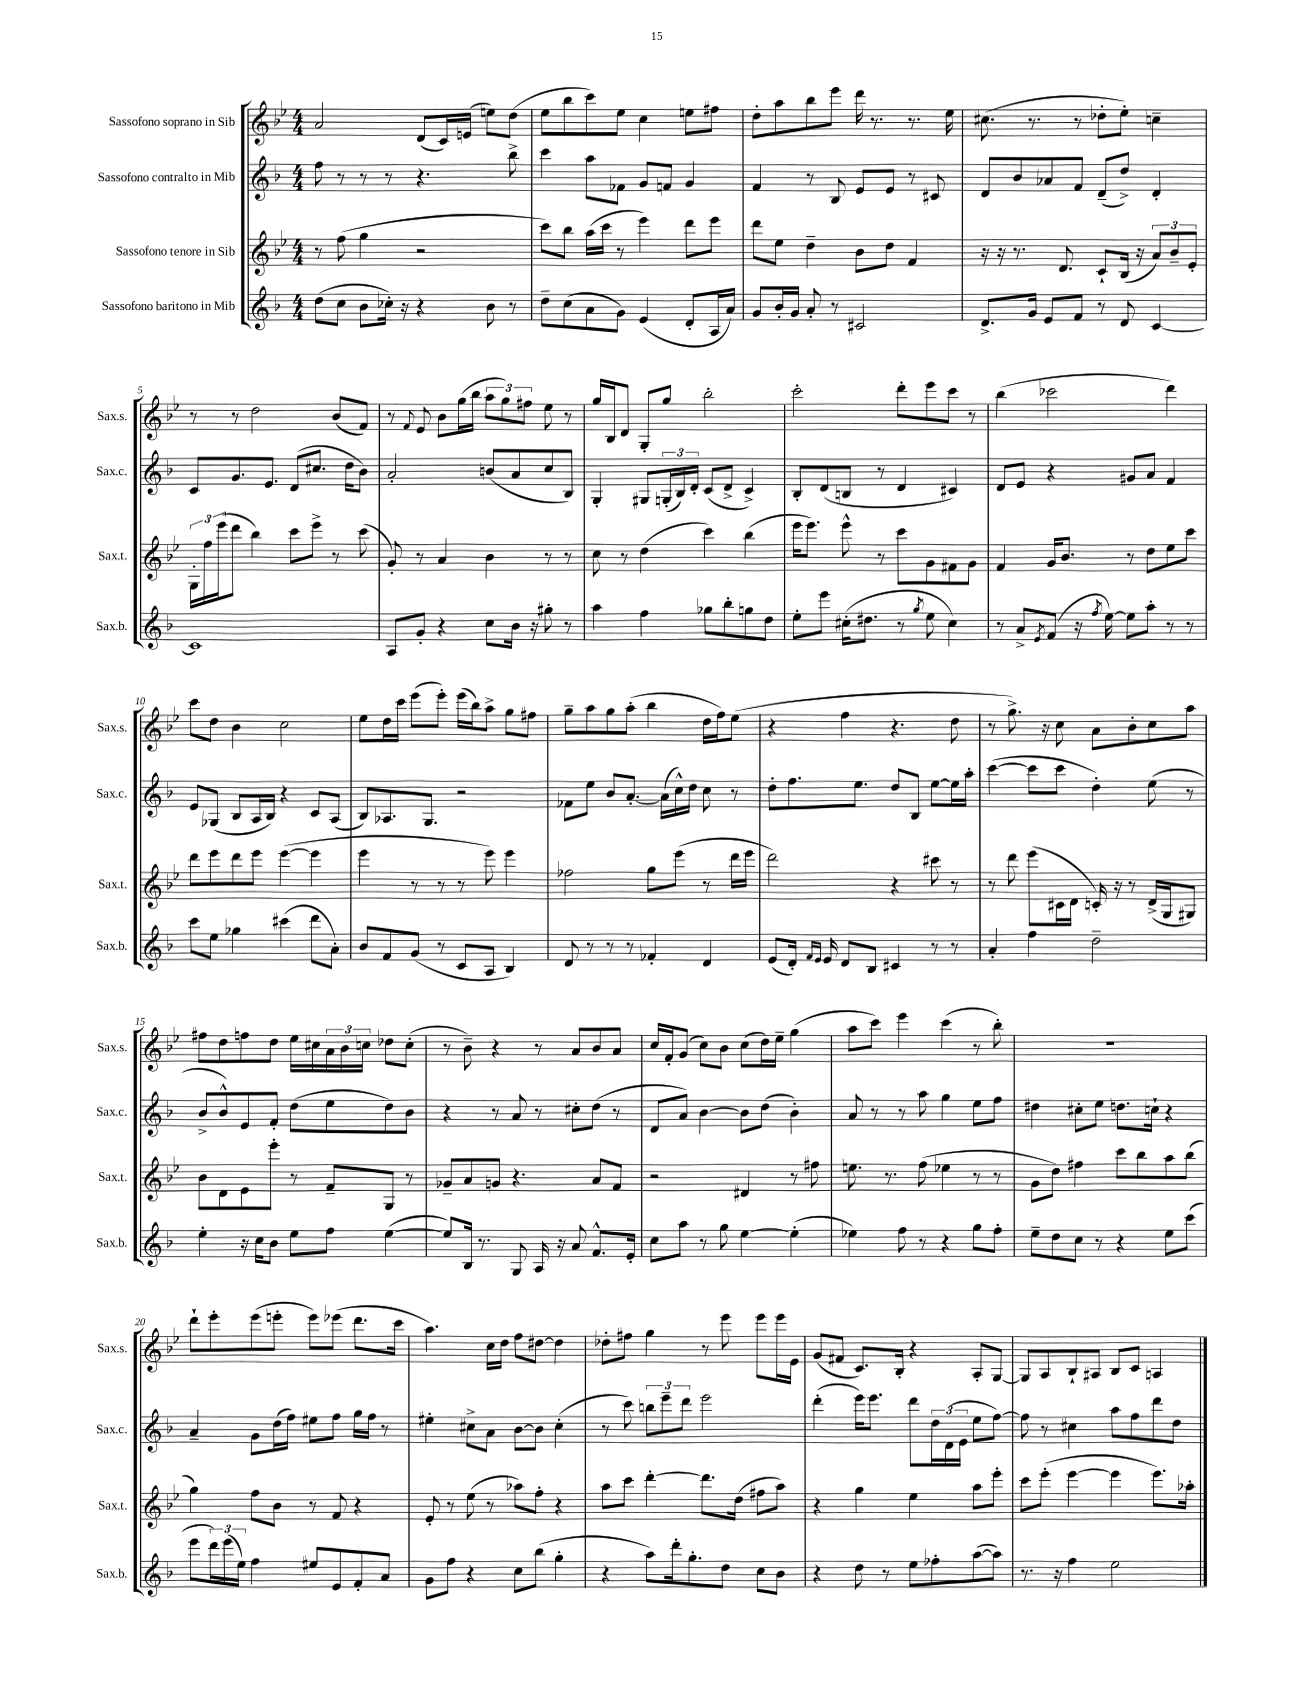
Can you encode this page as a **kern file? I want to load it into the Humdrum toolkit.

**kern	**kern	**kern	**kern
*staff4	*staff3	*staff2	*staff1
*clefG2	*clefG2	*clefG2	*clefG2
*k[b-]	*k[b-e-]	*k[b-]	*k[b-e-]
*M4/4	*M4/4	*M4/4	*M4/4
(8dd	8r	8ff	2a
8cc	(8ff	8r	.
8b-	4gg	8r	.
16cc-')	.	8r	.
16r	.	.	.
4r	2r	4.r	(8d
.	.	.	16c)
.	.	.	(16e
8b-	.	.	8ee)
8r	.	8bb-^	(8dd
=	=	=	=
8dd~	8ccc)	4ccc	8ee-
(8cc	8bb-	.	8bb-
8a	(16aa	8aa	8ccc)
.	16ccc	.	.
8g)	8r	8f-	8ee-
(4e	4eee-)	8g	4cc
.	.	8f	.
8d'	8ddd	4g	8ee
16A	8eee-	.	8ff#
16a)	.	.	.
=	=	=	=
8g	8ddd	4f	8dd'
16b-'	8ee-	.	8aa
16g	.	.	.
8a'	4dd~	8r	8bb-
8r	.	8B-	8eee-
2c#	8b-	8e	16ddd
.	.	.	8.r
.	8dd	8e	.
.	4f	8r	8.r
.	.	8c#	.
.	.	.	16ee-
=	=	=	=
8.d^	16r	8d	(8.cc#
.	16r	.	.
.	8.r	8b-	.
16g	.	.	8.r
8e	.	8a-	.
.	8.d	.	.
8f	.	8f	8r
8r	8c`	(8d~	8dd-'
8d	(16B-	8dd^)	8ee-')
.	16r	.	.
[4c	12a)	4d'	4cc~
.	12b-~	.	.
.	12e-'	.	.
=	=	=	=
1c]	24G'	8c	8r
.	24ff	.	.
.	(24eee-	.	.
.	8ddd	8.g	8r
.	4bb-)	.	2dd
.	.	8.e	.
.	8ccc	(8d	.
.	8eee-^	8.cc#	.
.	8r	.	(8b-
.	.	16dd	.
.	(8ccc	8b-)	8f)
=	=	=	=
8A	8g')	2a'	8r
.	.	.	8qqf
8g'	8r	.	8e-
4r	4a	.	8b-
.	.	.	(16gg
.	.	.	16bb-
8cc	4b-	(8b	12aa
.	.	.	12gg)
16b-	.	8a	.
.	.	.	12ff#
16r	.	.	.
8gg#'	8r	8cc	8ee-
8r	8r	8B-)	8r
=	=	=	=
4aa	8cc	4G'	16gg
.	.	.	16B-
.	8r	.	8d
4ff	(4dd	8G#	8G'
.	.	(24G'	8gg
.	.	24B-)	.
.	.	24d'	.
8gg-	4ccc)	(8c	2bb-'
8bb-'	.	8d^	.
8gg	(4bb-	4c^)	.
8dd	.	.	.
=	=	=	=
8ee'	16eee-	8B-'	2ccc'
.	8.eee-)	.	.
8eee	.	(8d	.
(16cc#'	8eee-^^	8B	.
8.dd#	.	.	.
.	8r	8r	.
8r	8ccc	4d	8ddd'
8qgg	.	.	.
8ee	8g	.	8eee-
4cc#)	8f#	4c#)	8ccc
.	8g	.	8r
=	=	=	=
8r	4f	8d	(4bb-
8a^	.	8e	.
8qe	.	.	.
(8f	16g	4r	2ccc-
.	8.b-	.	.
16r	.	.	.
8qff	.	.	.
[16ee)	.	.	.
8ee]	8r	8g#	.
8aa'	8dd	8a	.
8r	8ee-	4f	4ddd)
8r	8ccc	.	.
=	=	=	=
8ccc	8ddd	8e	8ccc
8ee	8eee-	(8G-	8dd
4gg-	8ddd	8B-	4b-
.	8eee-	16A	.
.	.	16B-)	.
(4ccc#	([4eee-	4r	2cc
8ddd	4eee-]	8c	.
8a')	.	(8A	.
=	=	=	=
8b-	4eee-	8B-)	8ee-
8f	.	8.A-	16dd
.	.	.	16ccc
(8g	8r	.	(8eee-
.	.	8.G	.
8r	8r	.	8eee-')
8c	8r	2r	(16eee-
.	.	.	16bb-)
8A	8eee-)	.	8aa^
4B-)	4eee-	.	8gg
.	.	.	8ff#
=	=	=	=
8d	2ff-	8f-	8gg~
8r	.	8ee	8aa
8r	.	8b-	8gg
8r	.	[8.a'	(8aa'
4f-'	8gg	.	4bb-
.	.	(16a]	.
.	(8eee-	16cc^^)	.
.	.	16dd	.
4d	8r	8cc	16dd
.	.	.	16ff)
.	16ddd	8r	(8ee-
.	16eee-	.	.
=	=	=	=
(8e	2ddd)	8dd'	4r
16d')	.	8.ff	.
16qqf	.	.	.
16qqe	.	.	.
16e	.	.	.
8d	.	.	4ff
.	.	8.ee	.
8B-	.	.	.
4c#	4r	8dd	4.r
.	.	8B-	.
8r	8ccc#	[8ee	.
8r	8r	16ee]	8dd
.	.	16aa'	.
=	=	=	=
4a'	8r	([4ccc	8r
.	8ddd	.	8.gg^)
4ff	(8eee-	8ccc]	.
.	.	.	16r
.	16c#	8ccc	8cc
.	16d	.	.
2dd~	16c')	4dd')	8a
.	16r	.	.
.	8r	.	8b-'
.	(16d^	(8ee	8cc
.	16G	.	.
.	8G#)	8r	8aa
=	=	=	=
4ee'	8b-	8b-^	8ff#
.	8d	8b-^^)	8dd
16r	8e-	8e	8ff
16cc	.	.	.
8b-	8eee-'	8f'	8dd
8ee	8r	(8dd	16ee-
.	.	.	16cc#
8ff	8f~	8ee	24a
.	.	.	24b-
.	.	.	24cc
([4ee	8G	8dd)	8dd-
.	8r	8b-	(8cc'
=	=	=	=
8ee])	8g-~	4r	8r
16B-	8a	.	8b-~)
8.r	.	.	.
.	8g	8r	4r
8G	4.r	8a	.
16A	.	8r	8r
16r	.	.	.
8a	.	8cc#'	8a
8.f^^	8a	(8dd	8b-
.	8f	8r	8a
16e'	.	.	.
=	=	=	=
8cc	2r	8d	16cc
.	.	.	16f'
8aa	.	8a)	(8g
8r	.	[4b-	8cc)
8gg	.	.	8b-
[4ee	4d#	8b-]	(8cc
.	.	(8dd	16dd)
.	.	.	16ee-~
(4ee']	8r	4b-')	(4gg
.	8ff#	.	.
=	=	=	=
4ee-)	8.ee	8a	8aa
.	.	8r	8ccc)
.	8.r	.	.
8ff	.	8r	4eee-
8r	(8ff	8aa	.
4r	4ee-	4gg	(4ccc
8gg	8r	8ee	8r
8ff'	8r	8ff	8bb-')
=	=	=	=
8ee~	8g	4dd#	1r
8dd	8dd)	.	.
8cc	4ff#	8cc#'	.
8r	.	8ee	.
4r	8ccc	8.dd	.
.	8bb-	.	.
.	.	16cc`	.
8ee	8aa	4r	.
(8ccc	(8bb-	.	.
=	=	=	=
8eee	4gg)	4a~	8ddd`
24ddd)	.	.	8eee-'
(24eee	.	.	.
24ee)	.	.	.
4ff	8ff	8g	(8eee-
.	8b-	(16dd	8eee'
.	.	16ff)	.
8ee#	8r	8ee#	8eee)
8e	8f	8ff	(8eee-
8f'	4r	16gg	8.ddd
.	.	16ff	.
8a	.	8r	.
.	.	.	16ccc
=	=	=	=
8g	8e-'	4ee#'	4.aa)
8ff	8r	.	.
4r	(8ee-	8cc#^	.
.	8r	8a	16cc
.	.	.	16dd
8cc	8aa-)	[8b-	8ff
(8bb-	8ff'	8b-]	[8dd#
4gg'	4r	(4cc#'	4dd#]
=	=	=	=
4r	8aa	8r	8dd-'
.	8ccc	8ccc)	8ff#
8aa)	[4ddd'	12bb	4gg
.	.	12eee~	.
16ddd'	.	.	.
.	.	12ddd	.
8.gg'	.	.	.
.	8.ddd]	2eee	8r
8dd	.	.	8eee-
.	(16dd	.	.
8cc	8ff#	.	8eee-
8b-	8aa)	.	16eee-
.	.	.	16e-
=	=	=	=
4r	4r	(4ddd'	(8g
.	.	.	8f#
8dd	4gg	16eee)	8.c)
.	.	8.eee	.
8r	.	.	.
.	.	.	16B-'
8ee	4ee-	8ddd	4r
8ff-'	.	24dd	.
.	.	(24d	.
.	.	24e	.
([8aa	8aa	8ee	8A'
8aa])	8eee-'	[8ff)	[8G
=	=	=	=
8.r	8ccc	8ff]	8G]
.	(8eee-'	8r	8A
16r	.	.	.
4ff	[4eee-	4cc#	8B-`
.	.	.	8A#
2ee	4eee-]	8aa	8B-
.	.	8ff	8c
.	8.eee-)	8ddd	4A
.	.	8dd	.
.	16aa-'	.	.
==	==	==	==
*-	*-	*-	*-
